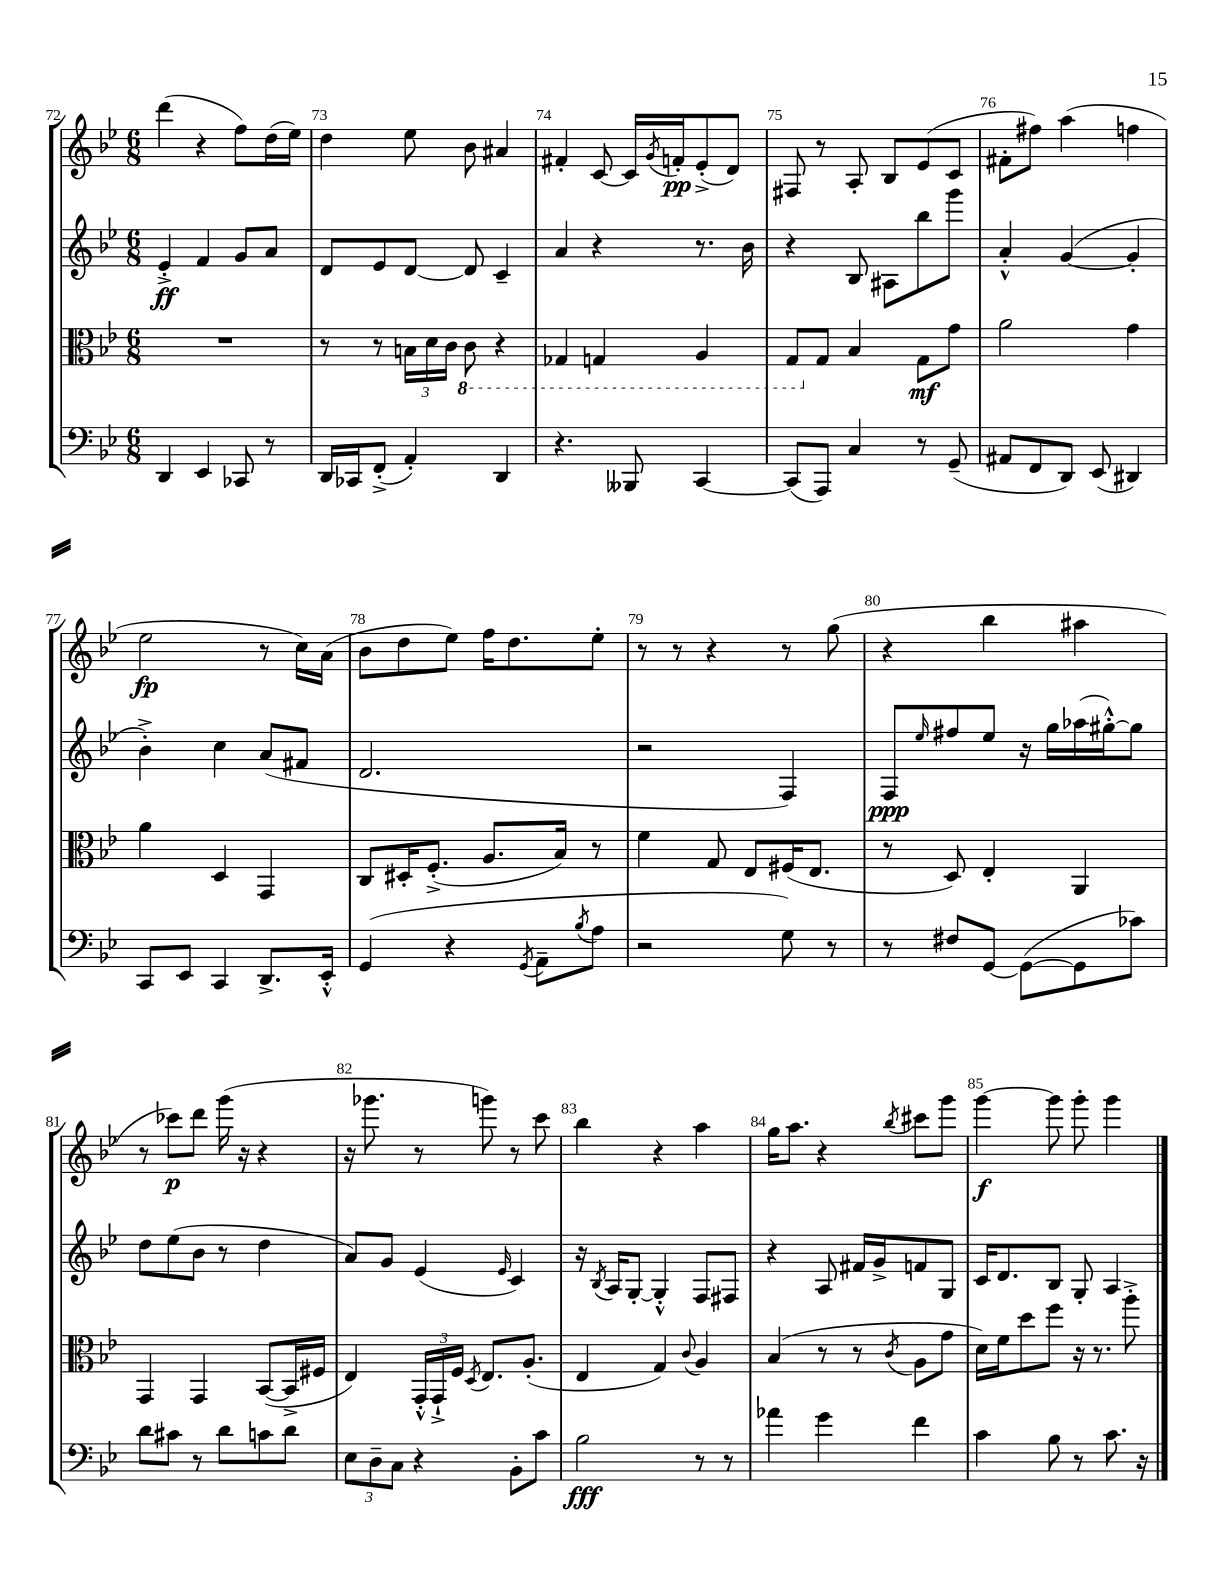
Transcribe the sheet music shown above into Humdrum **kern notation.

**kern	**kern	**kern	**kern
*staff4	*staff3	*staff2	*staff1
*clefF4	*clefC3	*clefG2	*clefG2
*k[b-e-]	*k[b-e-]	*k[b-e-]	*k[b-e-]
*M6/8	*M6/8	*M6/8	*M6/8
4DD/	2.r	4e-'^/	(4ddd\
4EE-/	.	4f/	4r
8CC-/	.	8g/L	8ff\L)
8r	.	8a/J	(16dd\L
.	.	.	16ee-\JJ)
=	=	=	=
16DD/LL	8r	8d/L	4dd\
16CC-/J	.	.	.
(8FF'^/J	8r	8e-/	.
4AA'/)	24B\LL	[8d/J	8ee-\
.	24d\	.	.
.	24c\JJ	.	.
.	8C\	8d/]	8b-\
4DD/	4r	4c~/	4a#/
=	=	=	=
4.r	4GG-/	4a/	4f#'/
.	4GG/	4r	[8c/
8BBB--/	.	.	16c/]LL
.	.	.	8qg/
.	.	.	16f'/J
[4CC/	4AA/	8.r	(8e-'^/
.	.	.	8d/J)
.	.	16b-\	.
=	=	=	=
(8CC/]L	8GG/L	4r	8F#/
8AAA/J)	8G/J	.	8r
4C/	4B-/	8B-/	8A'/
.	.	8A#\L	8B-/L
8r	8G\L	8bb-\	(8e-/
(8GG~/	8g\J	8ggg\J	8c/J
=	=	=	=
8AA#/L	2a\	4a'^^/	8f#'\L
8FF/	.	.	8ff#\J)
8DD/J)	.	([4g/	(4aa\
(8EE-/	.	.	.
4DD#/)	4g\	4g'/]	4ff\
=	=	=	=
8CC/L	4a\	4b-'^\)	2ee-\
8EE-/J	.	.	.
4CC/	4D/	4cc\	.
8.DD^/L	4GG/	(8a/L	8r
.	.	8f#/J	16cc\LL)
16EE-'^^/Jk	.	.	(16a\JJ
=	=	=	=
(4GG/	8C/L	2.d/	8b-\L
.	16D#'/K	.	8dd\
.	(8.F'^/J	.	.
4r	.	.	8ee-\J)
.	8.A/L	.	16ff\LK
.	.	.	8.dd\
8qGG/	.	.	.
8AA~\L	.	.	.
.	16B-/Jk)	.	.
8qB-/	.	.	.
8A\J	8r	.	8ee-'\J
=	=	=	=
2r	4f\	2r	8r
.	.	.	8r
.	8G/	.	4r
.	8E-/L	.	.
8G\)	(16F#/K	4F/)	8r
.	8.E-/J	.	.
8r	.	.	(8gg\
=	=	=	=
8r	8r	8F/L	4r
.	.	16qqee-/	.
8F#/L	8D/)	8ff#/	.
[8GG/J	4E-'/	8ee-/J	4bb-\
(8GG\_L	.	16r	.
.	.	16gg\LL	.
8GG\]	4AA/	(16aa-\	4aa#\
.	.	[16gg#'^^\J)	.
8c-\J)	.	8gg#\]J	.
=	=	=	=
8d\L	4GG/	8dd\L	8r
8c#\J	.	(8ee-\	8ccc-\L)
8r	4GG/	8b-\J	8ddd\J
8d\L	.	8r	(16ggg\
.	.	.	16r
8c\	([8BB-/L	4dd\	4r
8d\J	16BB-^/]L	.	.
.	16F#/JJ	.	.
=	=	=	=
12E-\L	4E-/)	8a/L)	16r
.	.	.	8.ggg-\
12D~\	.	.	.
.	.	8g/J	.
12C\J	.	.	.
4r	24GG'^^/LL	(4e-/	8r
.	24GG`^/	.	.
.	24F/JJ	.	.
.	8qD/	.	.
.	8.E-/L	.	8ggg\)
.	.	16qqe-/	.
8BB-'\L	.	4c/)	8r
.	(8.A'/J	.	.
8c\J	.	.	8ccc\
=	=	=	=
2B-\	4E-/	16r	4bb-\
.	.	8qB-/	.
.	.	16A/LK	.
.	.	[8G'/J	.
.	4G/)	4G'^^/]	4r
.	8qqc/	.	.
8r	4A/	8F/L	4aa\
8r	.	8F#/J	.
=	=	=	=
4a-\	(4B-/	4r	16gg\LK
.	.	.	8.aa\J
4g\	8r	8A/	4r
.	8r	16f#/LL	.
.	.	16g^/J	.
.	8qc/	.	8qbb-/
4f\	8A\L	8f/	8ccc#\L
.	8g\J	8G/J	8ggg\J
=	=	=	=
4c\	16d\LL)	16c/LK	[4ggg\
.	16f\J	8.d/	.
.	8dd\	.	.
8B-\	8ff\J	8B-/J	8ggg\]
8r	16r	8G'/	8ggg'\
.	8.r	.	.
8.c\	.	4A/	4ggg\
.	8aa'^\	.	.
16r	.	.	.
==	==	==	==
*-	*-	*-	*-
